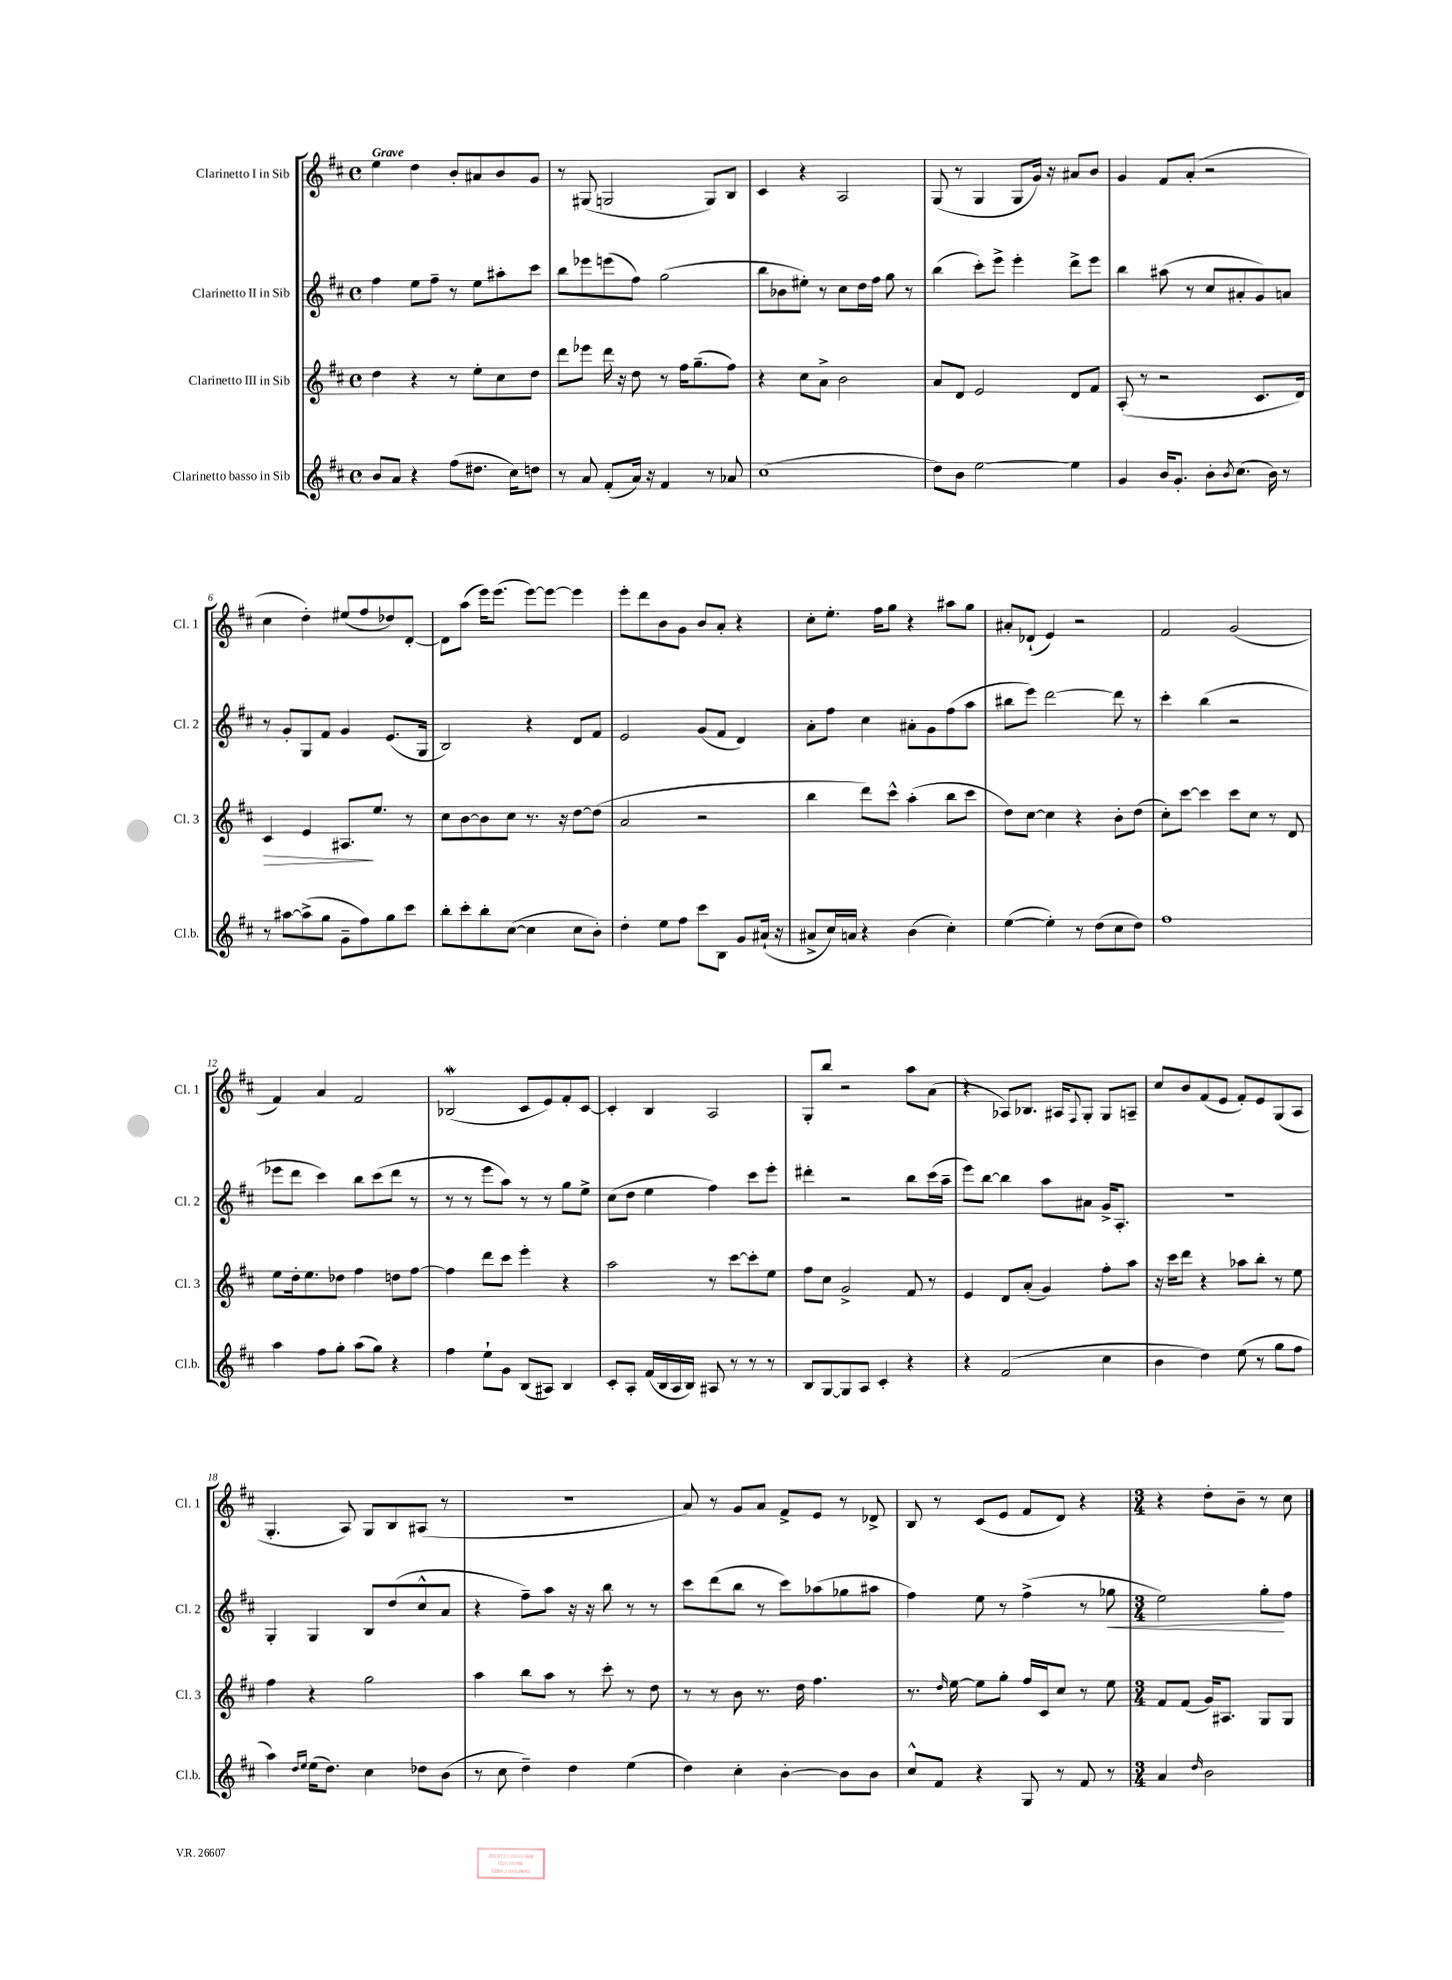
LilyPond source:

<<
\new StaffGroup <<
\new Staff = "s0" \with { instrumentName = "Clarinetto I in Sib" shortInstrumentName = "Cl. 1" } {
    \clef treble \key d \major \defaultTimeSignature \time 4/4 \tempo "Grave"
    e''4 d''4 b'8-. ais'8 b'8 g'8 |
    r8 gis8( g2 g8) b8 |
    cis'4 r4 a2 |
    g8( r8 g4 g8 g'16) r16 ais'8 b'8 |
    g'4 fis'8 a'8-.( r2 |
    cis''4 d''4-.) eis''8( fis''8 des''8) d'8~-. |
    d'8 a''8( e'''16) e'''8.( e'''8~) e'''8~ e'''4 |
    e'''8-. d'''8 b'8 g'8 b'8 a'8-. r4 |
    cis''8-. e''8.-. fis''16 g''8 r4 ais''8 g''8 |
    ais'8-. des'8-!( e'4) r2 |
    fis'2 g'2( |
    fis'4) a'4 fis'2 |
    bes2\mordent( cis'8 e'8) fis'8-. cis'8~ |
    cis'4-. b4 a2 |
    g8-. b''8 r2 a''8 a'8( |
    r4 aes8) bes8. ais16 \appoggiatura { fis8 } g8-. g8 a8-- |
    cis''8 b'8 fis'8( e'8 fis'8-.) e'8 g8( a8 |
    g4.-. a8) g8 b8 ais8( r8 |
    r1 |
    a'8) r8 g'8 a'8 fis'8-> e'8 r8 des'8-> |
    b8 r8 cis'8( e'8 fis'8 d'8) r4 |
    \numericTimeSignature \time 3/4 r4 d''8-. b'8-- r8 cis''8 \bar "|." |
}
\new Staff = "s1" \with { instrumentName = "Clarinetto II in Sib" shortInstrumentName = "Cl. 2" } {
    \clef treble \key d \major \defaultTimeSignature \time 4/4
    fis''4 e''8 fis''8-- r8 e''8 ais''8-. cis'''8 |
    b''8 ees'''8 e'''8( fis''8) g''2( |
    b''8 bes'8 eis''8-.) r8 cis''8 d''16 fis''16 g''8 r8 |
    b''4( cis'''8-.) e'''8-> e'''4-. d'''8-> e'''8 |
    b''4 ais''8( r8 cis''8 ais'8-. g'8) a'8 |
    r8 g'8-. g8 fis'8 g'4 e'8.( g16 |
    b2) r4 d'8 fis'8 |
    e'2 g'8( fis'8 d'4) |
    a'8-. fis''8 cis''4 ais'8-. g'8 fis''8( a''8 |
    bis''8 e'''8) d'''2~ d'''8 r8 |
    cis'''4-. b''4( r2 |
    ees'''8 d'''8 cis'''4) b''8 cis'''8( d'''8 r8 |
    r8 r8 e'''8 a''8) r8 r8 g''8 e''8-> |
    cis''8( d''8 e''4 fis''4) cis'''8 e'''8-. |
    dis'''4-. r2 b''8 cis'''16( a''16-- |
    e'''8) b''8~ b''4 a''8 ais'8 g'16-> a8.-. |
    r1 |
    g4-. g4 b8 d''8( cis''8-^ a'8 |
    r4 fis''8--) a''8 r16 r16 b''8 r8 r8 |
    cis'''8 d'''8( b''8 r8 cis'''8) aes''8( ges''8 ais''8 |
    fis''4) e''8 r8 fis''4->( r8 ges''8\< |
    \numericTimeSignature \time 3/4 e''2) g''8-.\! fis''8 \bar "|." |
}
\new Staff = "s2" \with { instrumentName = "Clarinetto III in Sib" shortInstrumentName = "Cl. 3" } {
    \clef treble \key d \major \defaultTimeSignature \time 4/4
    d''4 r4 r8 e''8-. cis''8 d''8 |
    d'''8 ees'''8 d'''16 r16 d''8 r8 fis''16 g''8.--( fis''8) |
    r4 cis''8 a'8-> b'2 |
    a'8 d'8 e'2 d'8 fis'8 |
    a8-.( r8 r2 cis'8. d'16) |
    cis'4\> e'4 ais8.\! e''8. r8 |
    cis''8 b'8~ b'8 cis''8 r8. r16 d''8~ d''8( |
    a'2 r2 |
    b''4 d'''8) cis'''8-^ a''4-.( b''8 cis'''8 |
    d''8) cis''8~ cis''4 r4 b'8-. d''8( |
    cis''8-.) cis'''8~ cis'''4 cis'''8 cis''8 r8 d'8 |
    e''8 d''16-. e''8. des''8 fis''4 d''8 fis''8~ |
    fis''4 d'''8 cis'''8 e'''4-. r4 |
    a''2 r8 cis'''8~ cis'''8-. e''8 |
    fis''8 cis''8 g'2-> fis'8 r8 |
    e'4 d'8 a'8-.( g'4) fis''8-. a''8 |
    r16 cis'''16 d'''8 r4 aes''8 b''8-. r8 e''8 |
    fis''4 r4 g''2 |
    a''4 b''8 a''8 r8 cis'''8-. r8 d''8 |
    r8 r8 b'8 r8. d''16 fis''4. |
    r8. \grace { d''16 } e''16~ e''8 g''8-. fis''16 cis'16 cis''8 r8 e''8 |
    \numericTimeSignature \time 3/4 fis'8 fis'8( g'16) ais8. g8 g8 \bar "|." |
}
\new Staff = "s3" \with { instrumentName = "Clarinetto basso in Sib" shortInstrumentName = "Cl.b." } {
    \clef treble \key d \major \defaultTimeSignature \time 4/4
    b'8 a'8 r4 fis''8( dis''8. cis''16) d''8 |
    r8 a'8 fis'8-.( a'16) r16 fis'4 r8 aes'8 |
    cis''1( |
    d''8) b'8 e''2~ e''4 |
    g'4 b'16 g'8.-. b'8-. \acciaccatura { b'8 } cis''8.( b'16) r8 |
    r8 ais''8~ ais''8->( g''8 g'8-- fis''8) g''8 cis'''8 |
    b''8-. cis'''8-. b''8-. cis''8~( cis''4 cis''8 b'8-.) |
    d''4-. e''8 fis''8 cis'''8 b8 g'8 ais'16-!( r16 |
    ais'8-> cis''16) a'16 r4 b'4( cis''4-.) |
    e''4~( e''4-.) r8 d''8( cis''8 d''8) |
    fis''1 |
    a''4 fis''8 g''8-. a''8( g''8) r4 |
    fis''4 e''8-! g'8 b8( ais8) b4 |
    cis'8-. a8-. fis'16( b16 a16 b16) ais8 r8 r8 r8 |
    b8 g8~ g8 a8 cis'4-. r4 |
    r4 fis'2( cis''4 |
    b'4 d''4) e''8( r8 g''8 fis''8 |
    a''4) \grace { d''16 e''16 } e''16( d''8.) cis''4 des''8 b'8( |
    r8 cis''8 d''4--) d''4 e''4( |
    d''4) cis''4-. b'4~-. b'8 b'8 |
    cis''8-^ fis'8 r4 g8 r8 fis'8 r8 |
    \numericTimeSignature \time 3/4 a'4 \grace { d''16 } b'2 \bar "|." |
}
>>
>>
